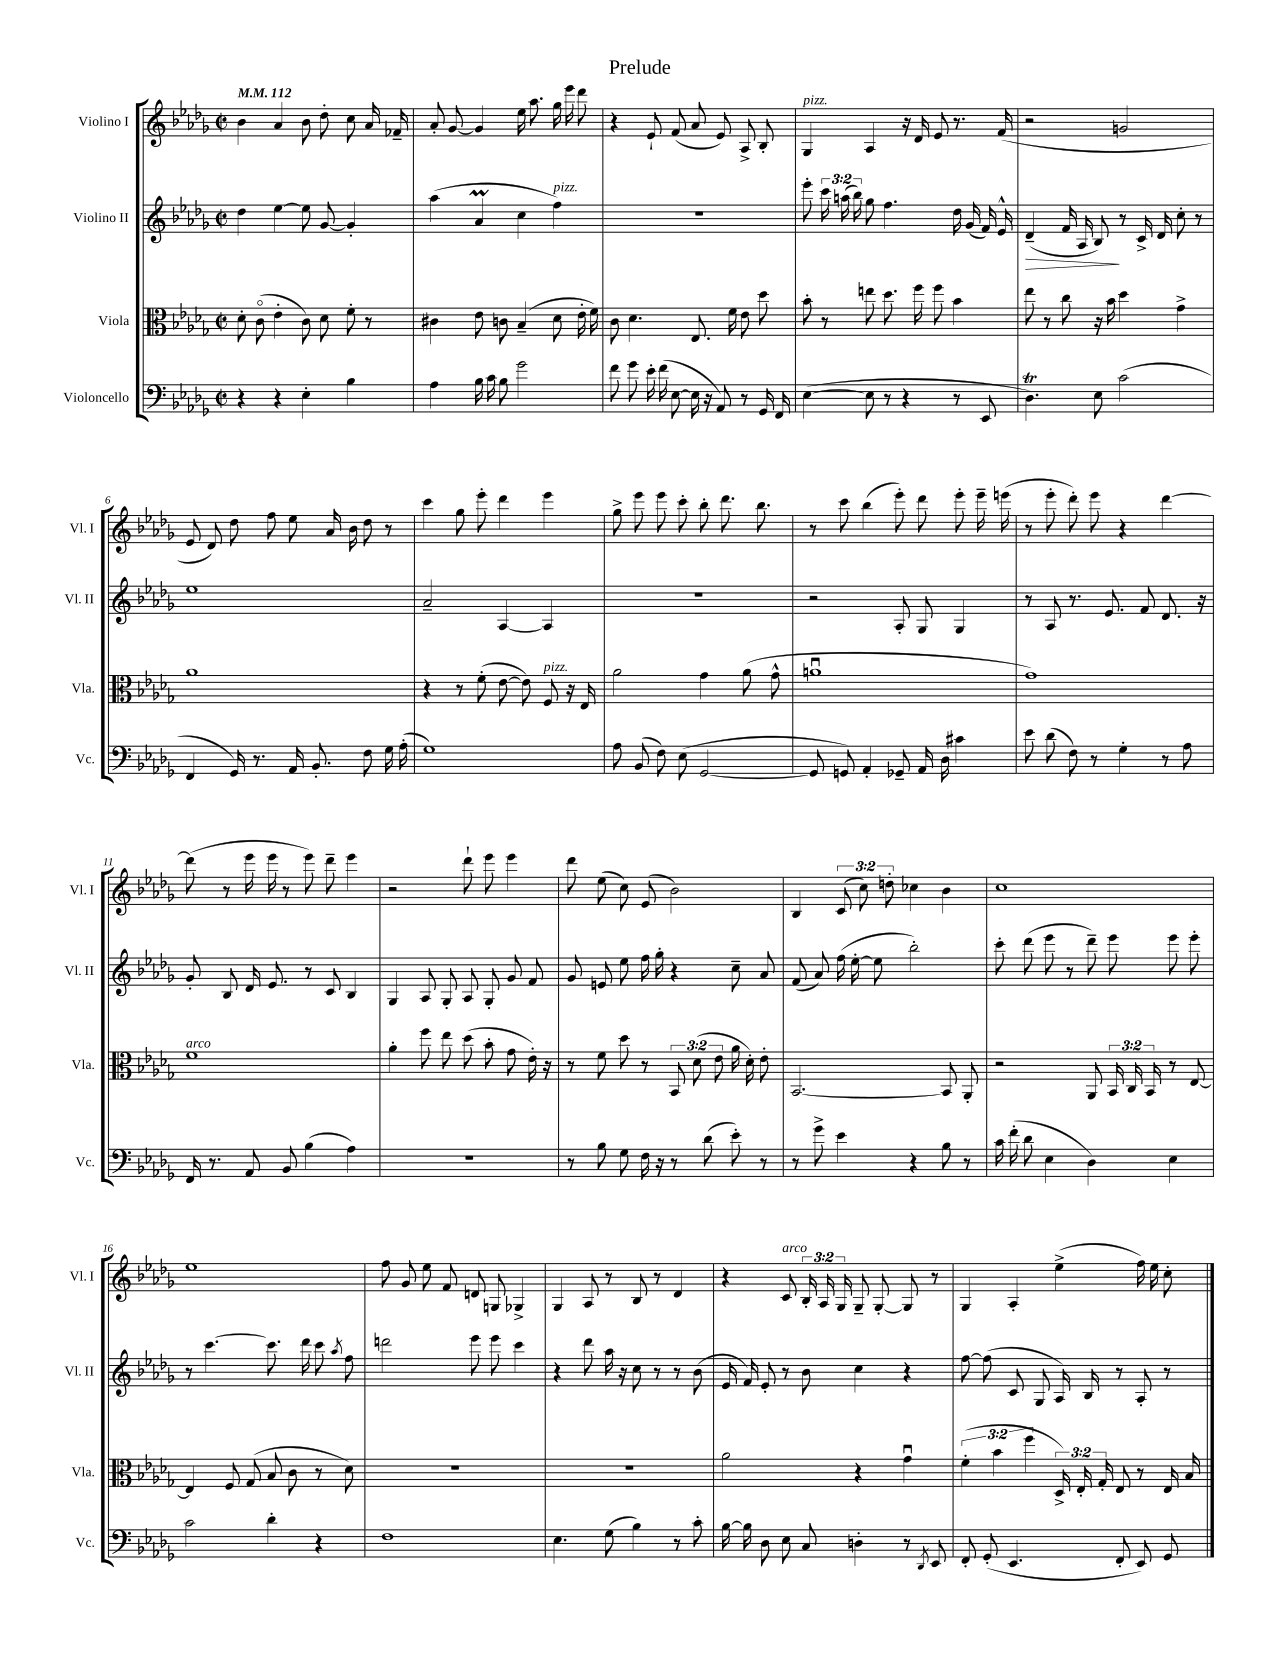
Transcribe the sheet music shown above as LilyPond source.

\header { title = "Prelude" }
<<
\new StaffGroup <<
\new Staff = "s0" \with { instrumentName = "Violino I" shortInstrumentName = "Vl. I" } {
    \clef treble \key des \major \defaultTimeSignature \time 2/2 \override Staff.TupletNumber.text = #tuplet-number::calc-fraction-text \tempo 4 = 112
    \autoBeamOff bes'4 aes'4 bes'8 des''8-. c''8 aes'16 fes'16-- |
    aes'8-. ges'8~ ges'4 ees''16 aes''8. ges''16 ees'''16 des'''8 |
    r4 ees'8-! f'8( aes'8 ees'8) aes8-> bes8-. |
    ges4^\markup { \italic "pizz." } aes4 r16 des'16 ees'8 r8. f'16( |
    r2 g'2 |
    ees'8 des'8) des''8 f''8 ees''8 aes'16 bes'16 des''8 r8 |
    c'''4 ges''8 ees'''8-. des'''4 ees'''4 |
    ges''8-> ees'''8 ees'''8 c'''8-. bes''8-. des'''8. bes''8. |
    r8 c'''8 bes''4( ees'''8-.) des'''8 ees'''8-. ees'''16-- e'''16( |
    r8 ees'''8-. des'''8-.) ees'''8 r4 des'''4~ |
    des'''8( r8 ees'''16 ees'''16 r8 ees'''8) des'''8-- ees'''4 |
    r2 des'''8-! ees'''8 ees'''4 |
    des'''8 ees''8( c''8) ees'8( bes'2) |
    bes4 \tuplet 3/2 { c'8( c''8) d''8-. } ces''4 bes'4 |
    c''1 |
    ees''1 |
    f''8 ges'8 ees''8 f'8 d'8 g8 ges4-> |
    ges4 aes8 r8 bes8 r8 des'4 |
    r4 c'8^\markup { \italic "arco" } \tuplet 3/2 { bes16-. aes16 ges16 } ges8-- ges8~-. ges8 r8 |
    ges4 aes4-. ees''4->( f''16) ees''16 c''8-. \bar "|." |
}
\new Staff = "s1" \with { instrumentName = "Violino II" shortInstrumentName = "Vl. II" } {
    \clef treble \key des \major \defaultTimeSignature \time 2/2 \override Staff.TupletNumber.text = #tuplet-number::calc-fraction-text
    \autoBeamOff des''4 ees''4~ ees''8 ges'8~ ges'4-. |
    aes''4( aes'4\prall c''4 f''4^\markup { \italic "pizz." }) |
    r1 |
    ees'''8-. \tuplet 3/2 { c'''16 a''16( bes''16) } ges''8 f''4. des''16 ges'16( f'16) ees'16-^ |
    des'4--\>( f'16 aes16 bes8\!) r8 c'16-> des'16 c''8-. r8 |
    ees''1 |
    aes'2-- aes4~ aes4 |
    R1 |
    r2 aes8-. ges8 ges4 |
    r8 aes8 r8. ees'8. f'8 des'8. r16 |
    ges'8-. bes8 des'16 ees'8. r8 c'8 bes4 |
    ges4 aes8 ges8-. aes8 ges8-. ges'8 f'8 |
    ges'8 e'8 ees''8 f''16 ges''16-. r4 c''8-- aes'8 |
    f'8( aes'8) f''16( ees''16~-. ees''8 bes''2-.) |
    c'''8-. des'''8( ees'''8 r8 des'''8--) ees'''8 ees'''8 ees'''8-. |
    r8 c'''4.~ c'''8. des'''16 c'''8 \acciaccatura { aes''8 } f''8 |
    d'''2 ees'''8 ees'''8 c'''4 |
    r4 des'''8 aes''16 r16 c''8 r8 r8 bes'8( |
    ees'16 f'16) ees'8-. r8 bes'8 c''4 r4 |
    f''8~ f''8( c'8 ges8 aes16) bes16 r8 aes8-. r8 \bar "|." |
}
\new Staff = "s2" \with { instrumentName = "Viola" shortInstrumentName = "Vla." } {
    \clef alto \key des \major \defaultTimeSignature \time 2/2 \override Staff.TupletNumber.text = #tuplet-number::calc-fraction-text
    \autoBeamOff des'8-. c'8\flageolet( ees'4-. c'8) des'8 f'8-. r8 |
    cis'4 ees'8 c'8 bes4--( des'8 ees'16-. f'16) |
    c'8 des'4. ees8. f'16 ees'8 des''8 |
    bes'8-. r8 e''8 des''8. f''16 f''8 bes'4 |
    ees''8 r8 c''8 r16 bes'16 des''4 ges'4-> |
    aes'1 |
    r4 r8 f'8-.( ees'8~ ees'8) f8^\markup { \italic "pizz." } r16 ees16 |
    aes'2 ges'4 aes'8( ges'8-^ |
    a'1\downbow |
    ges'1) |
    f'1^\markup { \italic "arco" } |
    aes'4-. f''8 ees''8 des''8( bes'8-. ges'8 ees'16-.) r16 |
    r8 f'8 des''8 r8 \tuplet 3/2 { bes,8 des'8( ees'8 } aes'16 des'16-.) ees'8-. |
    bes,2.~ bes,8 aes,8-. |
    r2 aes,8 \tuplet 3/2 { bes,16 c16 bes,16 } r8 ees8~ |
    ees4 f8 ges8( bes8 c'8 r8 des'8) |
    r1 |
    R1 |
    aes'2 r4 ges'4\downbow |
    \tuplet 3/2 { f'4-.( bes'4 f''4 } \tuplet 3/2 { des16->) ees16-. ges16-. } ees8 r8 ees16 bes16 \bar "|." |
}
\new Staff = "s3" \with { instrumentName = "Violoncello" shortInstrumentName = "Vc." } {
    \clef bass \key des \major \defaultTimeSignature \time 2/2
    \autoBeamOff r4 r4 ees4-. bes4 |
    aes4 bes16 c'16 bes8 ges'2 |
    f'8 ges'8 ees'16-. f'16( ees8~ ees16 r16 aes,8) r8 ges,16 f,16 |
    ees4~( ees8 r8 r4 r8 ees,8 |
    des4.\trill) ees8 c'2( |
    f,4 ges,16) r8. aes,16 bes,8.-. f8 ges16 aes16-.( |
    ges1) |
    aes8 bes,8( f8) ees8( ges,2~ |
    ges,8 g,8) aes,4-. ges,8-- aes,16 des16 cis'4 |
    ees'8 des'8( f8) r8 ges4-. r8 aes8 |
    f,16 r8. aes,8 bes,8 bes4( aes4) |
    R1 |
    r8 bes8 ges8 f16 r16 r8 des'8( ees'8-.) r8 |
    r8 ges'8-> ees'4 r4 bes8 r8 |
    c'16 f'16-.( des'8 ees4 des4) ees4 |
    c'2 des'4-. r4 |
    f1 |
    ees4. ges8( bes4) r8 c'8-. |
    bes16~ bes16 des8 ees8 c8 d4-. r8 \acciaccatura { des,8 } ees,8 |
    f,8-. ges,8-.( ees,4. f,8-. ees,8) ges,8 \bar "|." |
}
>>
>>
